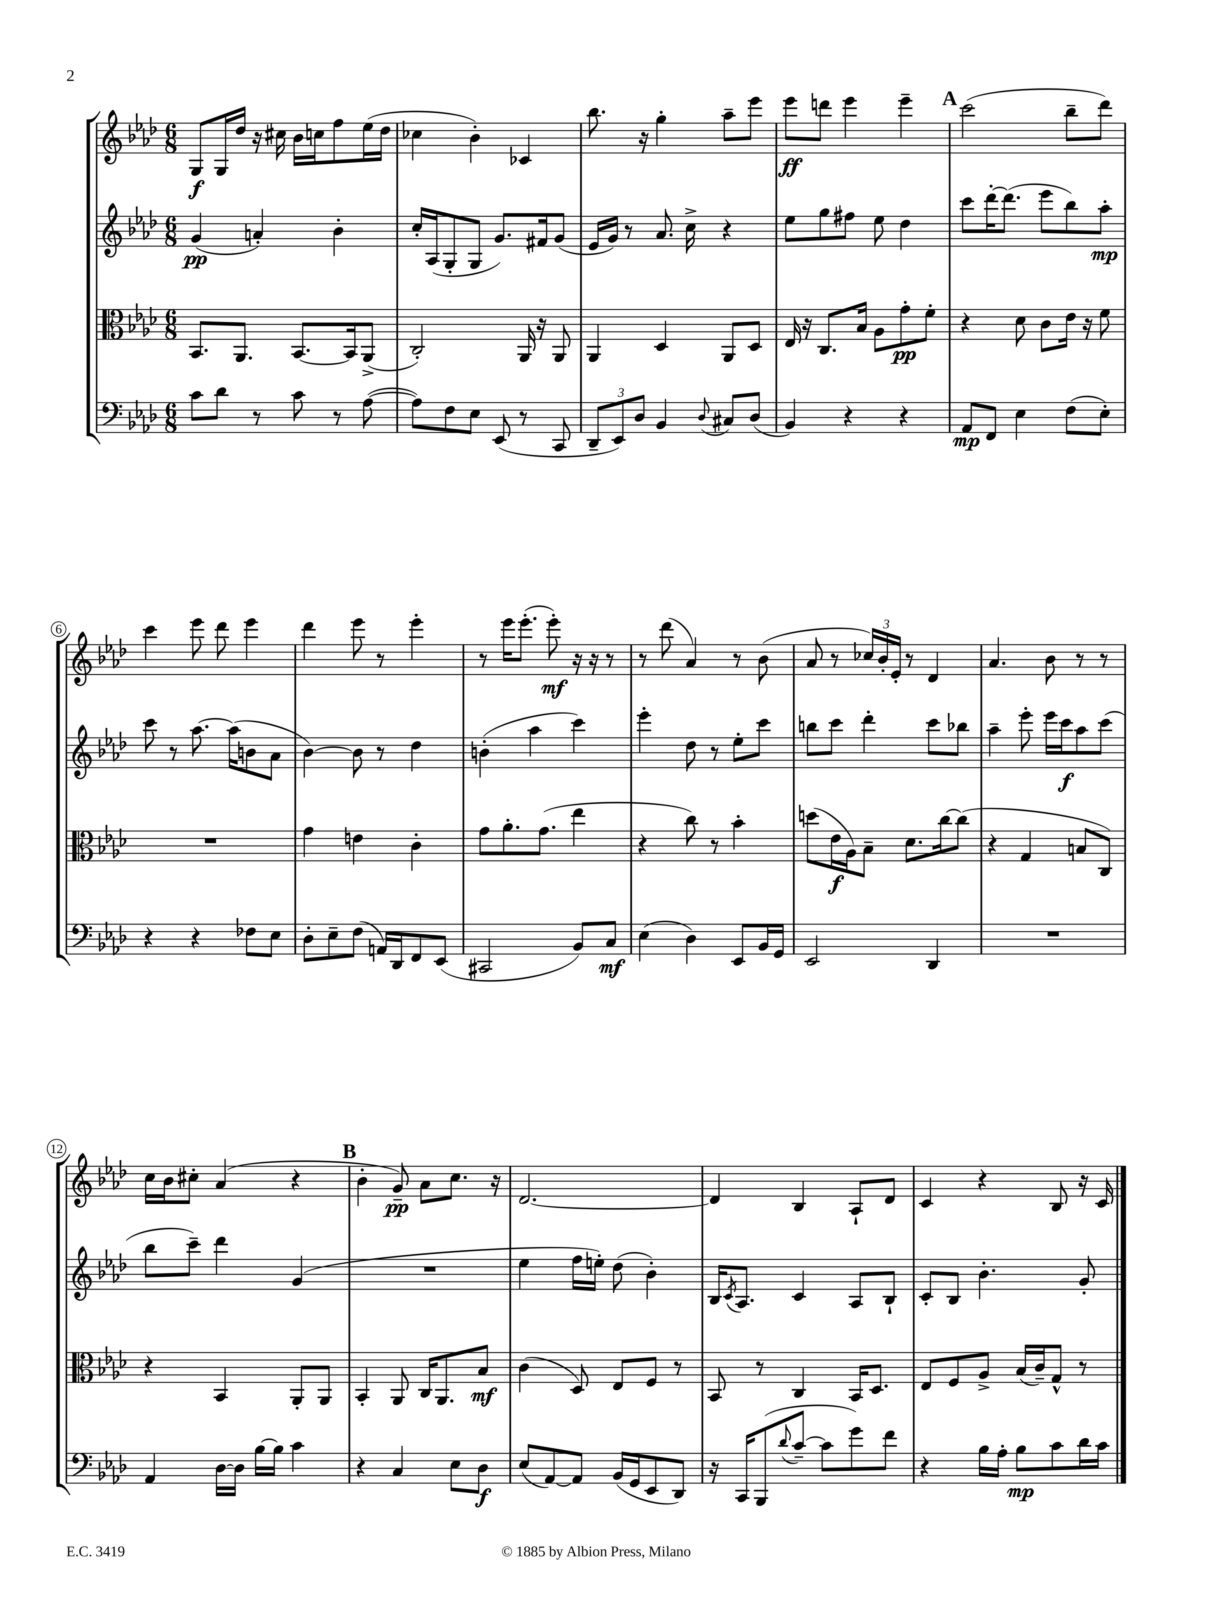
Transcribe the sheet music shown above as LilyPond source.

<<
\new StaffGroup <<
\new Staff = "s0" {
    \clef treble \key aes \major \numericTimeSignature \time 6/8
    g8\f g16 des''16 r16 cis''16 bes'16 c''16 f''8 ees''16( des''16 |
    ces''4 bes'4-.) ces'4 |
    bes''8. r16 g''4-. aes''8-- ees'''8 |
    ees'''8\ff d'''8 ees'''4 ees'''4-- |
    \mark \markup { \bold "A" } c'''2( bes''8-- des'''8) |
    c'''4 ees'''8 des'''8 ees'''4 |
    des'''4 ees'''8 r8 ees'''4-. |
    r8 ees'''16 ees'''8.-.( ees'''8-.\mf) r16 r16 r8 |
    r8 des'''8( aes'4) r8 bes'8( |
    aes'8 r8 \tuplet 3/2 { ces''16) bes'16-. ees'16-. } r8 des'4 |
    aes'4. bes'8 r8 r8 |
    c''16 bes'16 cis''8-. aes'4( r4 |
    \mark \markup { \bold "B" } bes'4-. g'8--\pp) aes'8 c''8. r16 |
    des'2.~ |
    des'4 bes4 aes8-! des'8 |
    c'4 r4 bes8 r16 c'16 \bar "|." |
}
\new Staff = "s1" {
    \clef treble \key aes \major \numericTimeSignature \time 6/8
    g'4\pp( a'4-.) bes'4-. |
    c''16-. aes16( g8-. g8 g'8.) fis'16 g'8( |
    ees'16 g'16) r8 aes'8. c''16-> r4 |
    ees''8 g''8 fis''8 ees''8 des''4 |
    \mark \markup { \bold "A" } c'''8 des'''16~-. des'''8.( ees'''8 bes''8) aes''8-.\mp |
    c'''8 r8 aes''8.~ aes''16( b'8 aes'8 |
    bes'4~) bes'8 r8 des''4 |
    b'4-.( aes''4 c'''4) |
    ees'''4-. des''8 r8 ees''8-. c'''8 |
    b''8 c'''8 des'''4-. c'''8 bes''8 |
    aes''4-- ees'''8-. ees'''16 c'''16\f aes''8 c'''8( |
    bes''8 c'''8--) des'''4 g'4( |
    \mark \markup { \bold "B" } R2. |
    ees''4 f''16 e''16-.) des''8( bes'4-.) |
    bes16 \acciaccatura { c'8 } aes8. c'4 aes8 bes8-! |
    c'8-. bes8 bes'4.-. g'8-. \bar "|." |
}
\new Staff = "s2" {
    \clef alto \key aes \major \numericTimeSignature \time 6/8
    bes,8. aes,8. bes,8.~ bes,16 aes,8->( |
    c2-.) aes,16 r16 aes,8 |
    aes,4 des4 aes,8 des8 |
    ees16 r16 c8. bes16 aes8 g'8-.\pp f'8-. |
    \mark \markup { \bold "A" } r4 des'8 c'8 ees'16 r16 f'8 |
    R2. |
    g'4 e'4 c'4-. |
    g'8 aes'8.-. g'8.( ees''4 |
    r4 c''8) r8 bes'4-. |
    d''8( ees'16\f aes16) bes8-- des'8. c''16~ c''8( |
    r4 g4 b8 c8) |
    r4 bes,4 aes,8-. aes,8 |
    \mark \markup { \bold "B" } bes,4-. aes,8 c16 aes,8. bes8\mf |
    c'4( des8) ees8 f8 r8 |
    bes,8 r8 c4 bes,16 des8. |
    ees8 f8 aes8-> bes16( c'16--) g8-^ r8 \bar "|." |
}
\new Staff = "s3" {
    \clef bass \key aes \major \numericTimeSignature \time 6/8
    c'8 des'8 r8 c'8 r8 aes8~( |
    aes8) f8 ees8 ees,8( r8 c,8 |
    \tuplet 3/2 { des,8-- ees,8) des8 } bes,4 \appoggiatura { des8 } cis8 des8( |
    bes,4) r4 r4 |
    \mark \markup { \bold "A" } aes,8\mp f,8 ees4 f8( ees8-.) |
    r4 r4 fes8 ees8 |
    des8-. ees8-- f8( a,16) des,16 f,8 ees,8( |
    cis,2 bes,8) c8\mf |
    ees4( des4) ees,8 bes,16 g,16 |
    ees,2 des,4 |
    R2. |
    aes,4 des16~ des16 bes16~ bes16 c'4 |
    \mark \markup { \bold "B" } r4 c4 ees8 des8\f |
    ees8( aes,8~) aes,8 bes,16( g,16 ees,8 des,8) |
    r16 c,16 bes,,8( \appoggiatura { des'8 } c'8~-- c'8 g'8) f'8 |
    r4 bes16 aes16-. bes8\mp c'8 des'16 c'16 \bar "|." |
}
>>
>>
\layout { \context { \Score \override BarNumber.stencil = #(make-stencil-circler 0.1 0.3 ly:text-interface::print) } }
